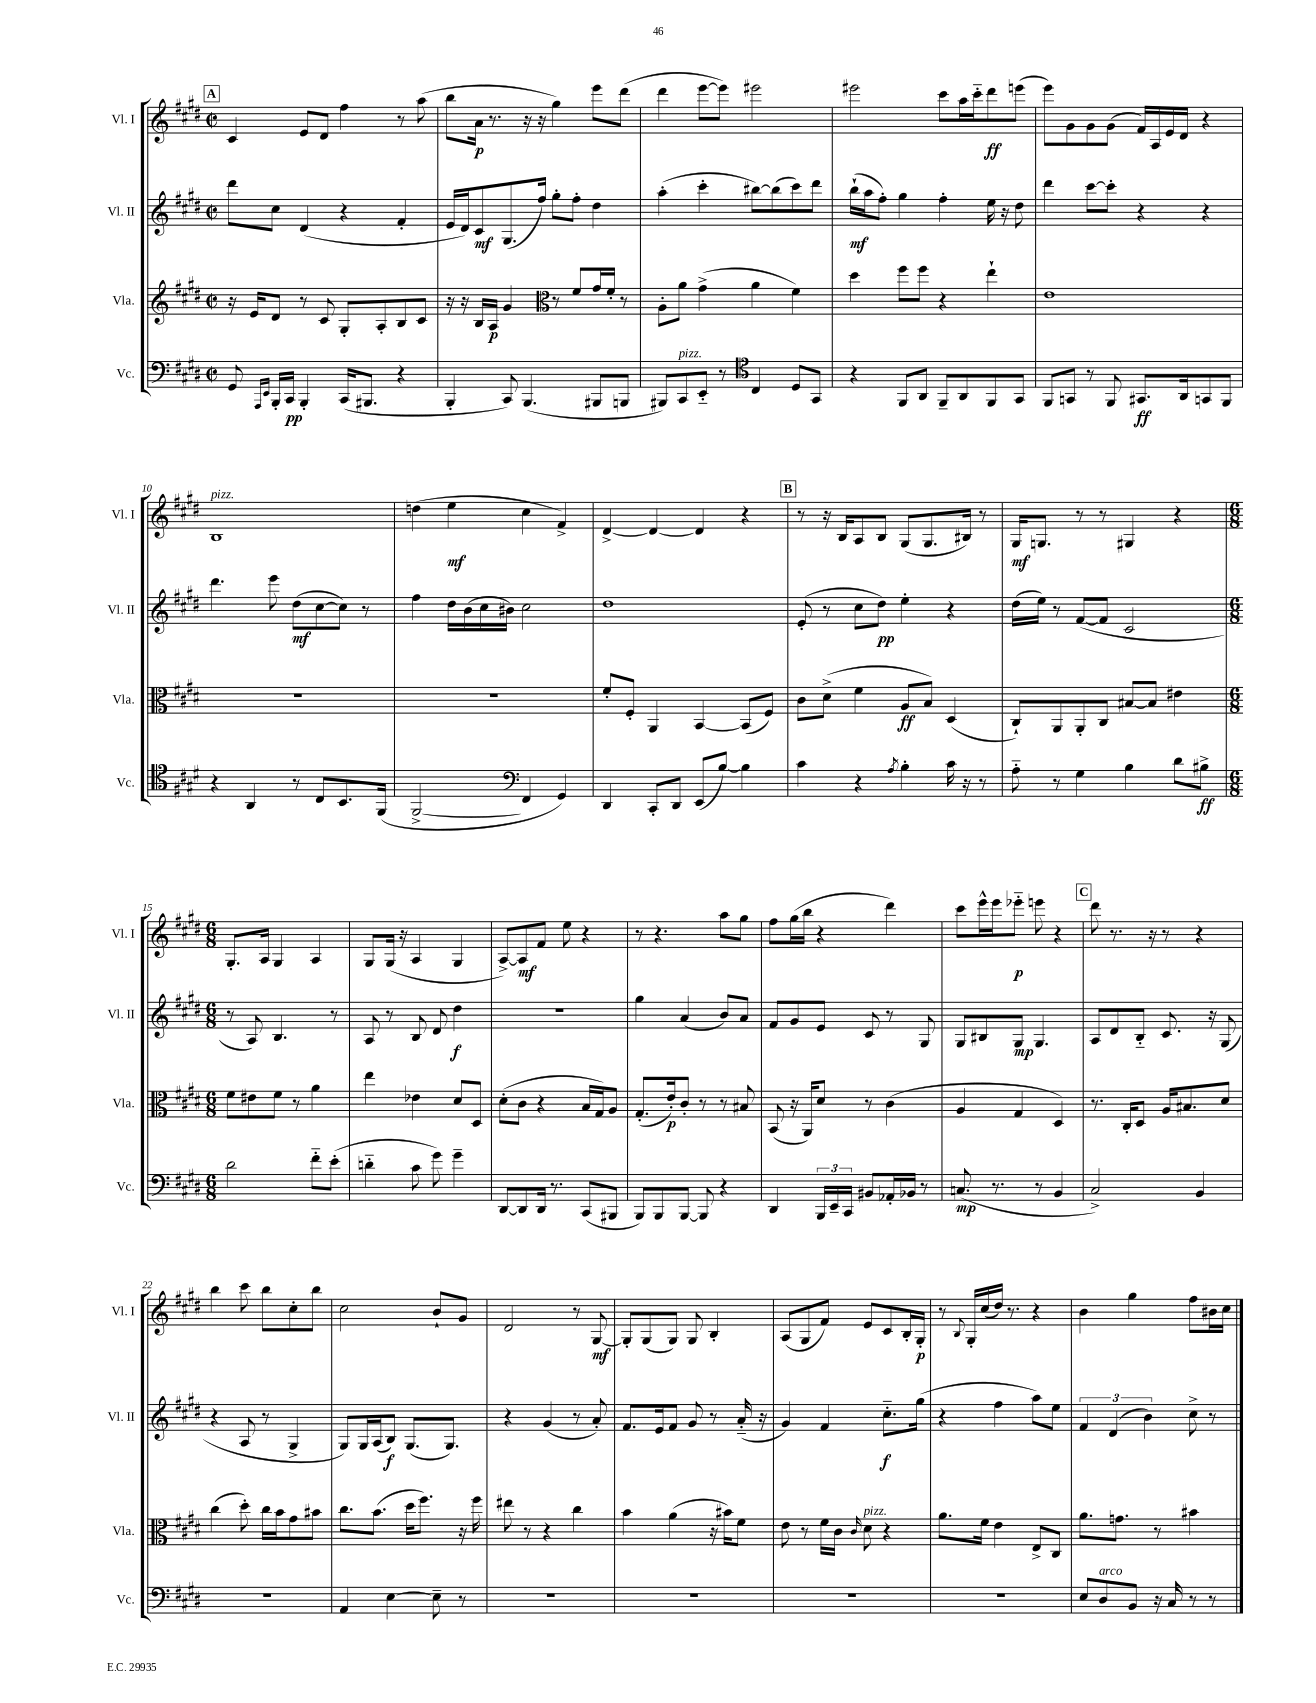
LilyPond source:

<<
\new StaffGroup <<
\new Staff = "s0" \with { instrumentName = "Vl. I" shortInstrumentName = "Vl. I" } {
    \clef treble \key e \major \defaultTimeSignature \time 2/2
    \mark \markup { \box "A" } cis'4 e'8 dis'8 fis''4 r8 a''8( |
    b''8 a'16\p r8. r16 r16 gis''4) e'''8 dis'''8( |
    dis'''4 e'''8~ e'''8) eis'''2 |
    eis'''2 cis'''8 a''16 cis'''16-_ dis'''8\ff e'''8( |
    e'''8) gis'8 gis'8 gis'8( fis'16) a16 e'16 dis'16 r4 |
    b1^\markup { \italic "pizz." } |
    d''4( e''4\mf cis''4 fis'4->) |
    dis'4~-> dis'4~ dis'4 r4 |
    \mark \markup { \box "B" } r8 r16 b16 a8 b8 gis8( gis8. bis16) r8 |
    gis16\mf g8. r8 r8 gis4 r4 |
    \numericTimeSignature \time 6/8 gis8.-. a16 gis4 a4 |
    gis8 gis16( r16 a4 gis4 |
    a8~->) a8\mf fis'8 e''8 r4 |
    r8 r4. a''8 gis''8 |
    fis''8 gis''16( b''16 r4 dis'''4) |
    cis'''8 e'''16-^ e'''16 ees'''8-_\p e'''8 r4 |
    \mark \markup { \box "C" } dis'''8 r8. r16 r8 r4 |
    b''4 cis'''8 b''8 cis''8-. b''8 |
    cis''2 b'8-! gis'8 |
    dis'2 r8 gis8~\mf |
    gis8-. gis8( gis8) gis8 b4-. |
    a8( gis8 fis'8) e'8 cis'8 b16-. gis16-.\p |
    r8 \appoggiatura { b8 } gis16-. cis''16( dis''16) r8. r4 |
    b'4 gis''4 fis''8 bis'16 cis''16 \bar "|." |
}
\new Staff = "s1" \with { instrumentName = "Vl. II" shortInstrumentName = "Vl. II" } {
    \clef treble \key e \major \defaultTimeSignature \time 2/2
    \mark \markup { \box "A" } dis'''8 cis''8 dis'4( r4 fis'4-. |
    e'16 dis'16) cis'8\mf gis8.( fis''16) gis''8-. fis''8-. dis''4 |
    a''4-.( cis'''4-. bis''8~) bis''8( cis'''8) dis'''8 |
    b''16-!\mf( a''16 fis''8-.) gis''4 fis''4-. e''16 r16 dis''8 |
    dis'''4 cis'''8~ cis'''8-. r4 r4 |
    dis'''4. e'''8 dis''8\mf( cis''8~ cis''8) r8 |
    fis''4 dis''16 b'16( cis''16 bis'16) cis''2 |
    dis''1 |
    \mark \markup { \box "B" } e'8-.( r8 cis''8 dis''8\pp) e''4-. r4 |
    dis''16( e''16) r8 fis'8~( fis'8 cis'2 |
    \numericTimeSignature \time 6/8 r8 a8) b4. r8 |
    a8 r8 b8 dis'8 dis''4\f |
    R2. |
    gis''4 a'4( b'8) a'8 |
    fis'8 gis'8 e'8 cis'8 r8 gis8 |
    gis8 bis8 gis8\mp gis4. |
    \mark \markup { \box "C" } a8 dis'8 b8-_ cis'8. r16 gis8( |
    r4 a8 r8 gis4-> |
    gis8) gis16 a16( b8\f) gis8.( gis8.) |
    r4 gis'4( r8 a'8-.) |
    fis'8. e'16 fis'8 gis'8 r8 a'16-_( r16 |
    gis'4) fis'4 cis''8.-_\f gis''16( |
    r4 fis''4 a''8) e''8 |
    \tuplet 3/2 { fis'4 dis'4( b'4) } cis''8-> r8 \bar "|." |
}
\new Staff = "s2" \with { instrumentName = "Vla." shortInstrumentName = "Vla." } {
    \clef treble \key e \major \defaultTimeSignature \time 2/2
    \mark \markup { \box "A" } r16 e'16 dis'8 r8 cis'8 gis8-. a8-. b8 cis'8 |
    r16 r16 b16 a16\p gis'4 r8 fis'8 gis'16 fis'16-. r8 |
    \clef alto a8-. a'8 gis'4->( a'4 fis'4) |
    dis''4 fis''8 fis''8 r4 e''4-! |
    e'1 |
    R1 |
    R1 |
    fis'8-. fis8-. a,4 b,4~ b,8( fis8) |
    \mark \markup { \box "B" } cis'8 dis'8->( fis'4 a8\ff b8) dis4( |
    cis8-!) a,8 a,8-. cis8 bis8~ bis8 eis'4 |
    \numericTimeSignature \time 6/8 fis'8 eis'8 fis'8 r8 a'4 |
    e''4 ees'4 dis'8 dis8 |
    dis'8-.( cis'8 r4 b16 gis16) a8 |
    gis8.-.( e'16-.\p) cis'8-. r8 r8 bis8 |
    b,8( r16 a,16) dis'8 r8 cis'4( |
    a4 gis4 dis4) |
    \mark \markup { \box "C" } r8. cis16-. dis8 a16 bis8. dis'8 |
    cis''4( dis''8-.) cis''16 b'16 gis'8 bis'8 |
    cis''8. b'8.( dis''16 fis''8.) r16 fis''16 |
    eis''8 r8 r4 cis''4 |
    b'4 a'4( r16 bis'16) fis'8 |
    e'8 r8 fis'16 cis'16 \grace { cis'16 } dis'8^\markup { \italic "pizz." } r4 |
    a'8. fis'16 e'4 e8-> cis8 |
    a'8. g'8. r8 bis'4 \bar "|." |
}
\new Staff = "s3" \with { instrumentName = "Vc." shortInstrumentName = "Vc." } {
    \clef bass \key e \major \defaultTimeSignature \time 2/2
    \mark \markup { \box "A" } gis,8 \grace { a,,16 e,16 } b,,16-. cis,16\pp b,,4-. cis,16( bis,,8. r4 |
    b,,4-. cis,8) b,,4.( bis,,8 b,,8 |
    bis,,8) cis,8^\markup { \italic "pizz." } e,8-_ r8 \clef tenor cis4 dis8 gis,8 |
    r4 fis,8 a,8 fis,8-- a,8 fis,8 gis,8 |
    fis,8 g,8 r8 fis,8 gis,8.\ff a,16 g,8 fis,8 |
    r4 a,4 r8 cis8 b,8. fis,16( |
    fis,2~-> fis,4 gis,4) |
    \clef bass dis,4 cis,8-. dis,8 e,8( b8~) b4 |
    \mark \markup { \box "B" } cis'4 r4 \acciaccatura { a8 } b4-. cis'16 r16 r8 |
    a8-_ r8 gis4 b4 dis'8 bis8->\ff |
    \numericTimeSignature \time 6/8 dis'2 fis'8-_ e'8-.( |
    d'4-_ cis'8 gis'8) gis'4-- |
    dis,8~ dis,8 dis,16 r8. cis,8( bis,,8 |
    b,,8) b,,8 b,,8~ b,,8 r4 |
    dis,4 \tuplet 3/2 { b,,16 e,16-- cis,16 } bis,8 aes,16-. bes,16 r8 |
    c8.\mp( r8. r8 b,4 |
    \mark \markup { \box "C" } cis2->) b,4 |
    R2. |
    a,4 e4~ e8-- r8 |
    R2. |
    R2. |
    R2. |
    R2. |
    e8 dis8^\markup { \italic "arco" } b,8 r16 cis16 r8 r8 \bar "|." |
}
>>
>>
\layout { \context { \Score currentBarNumber = #5 } }
